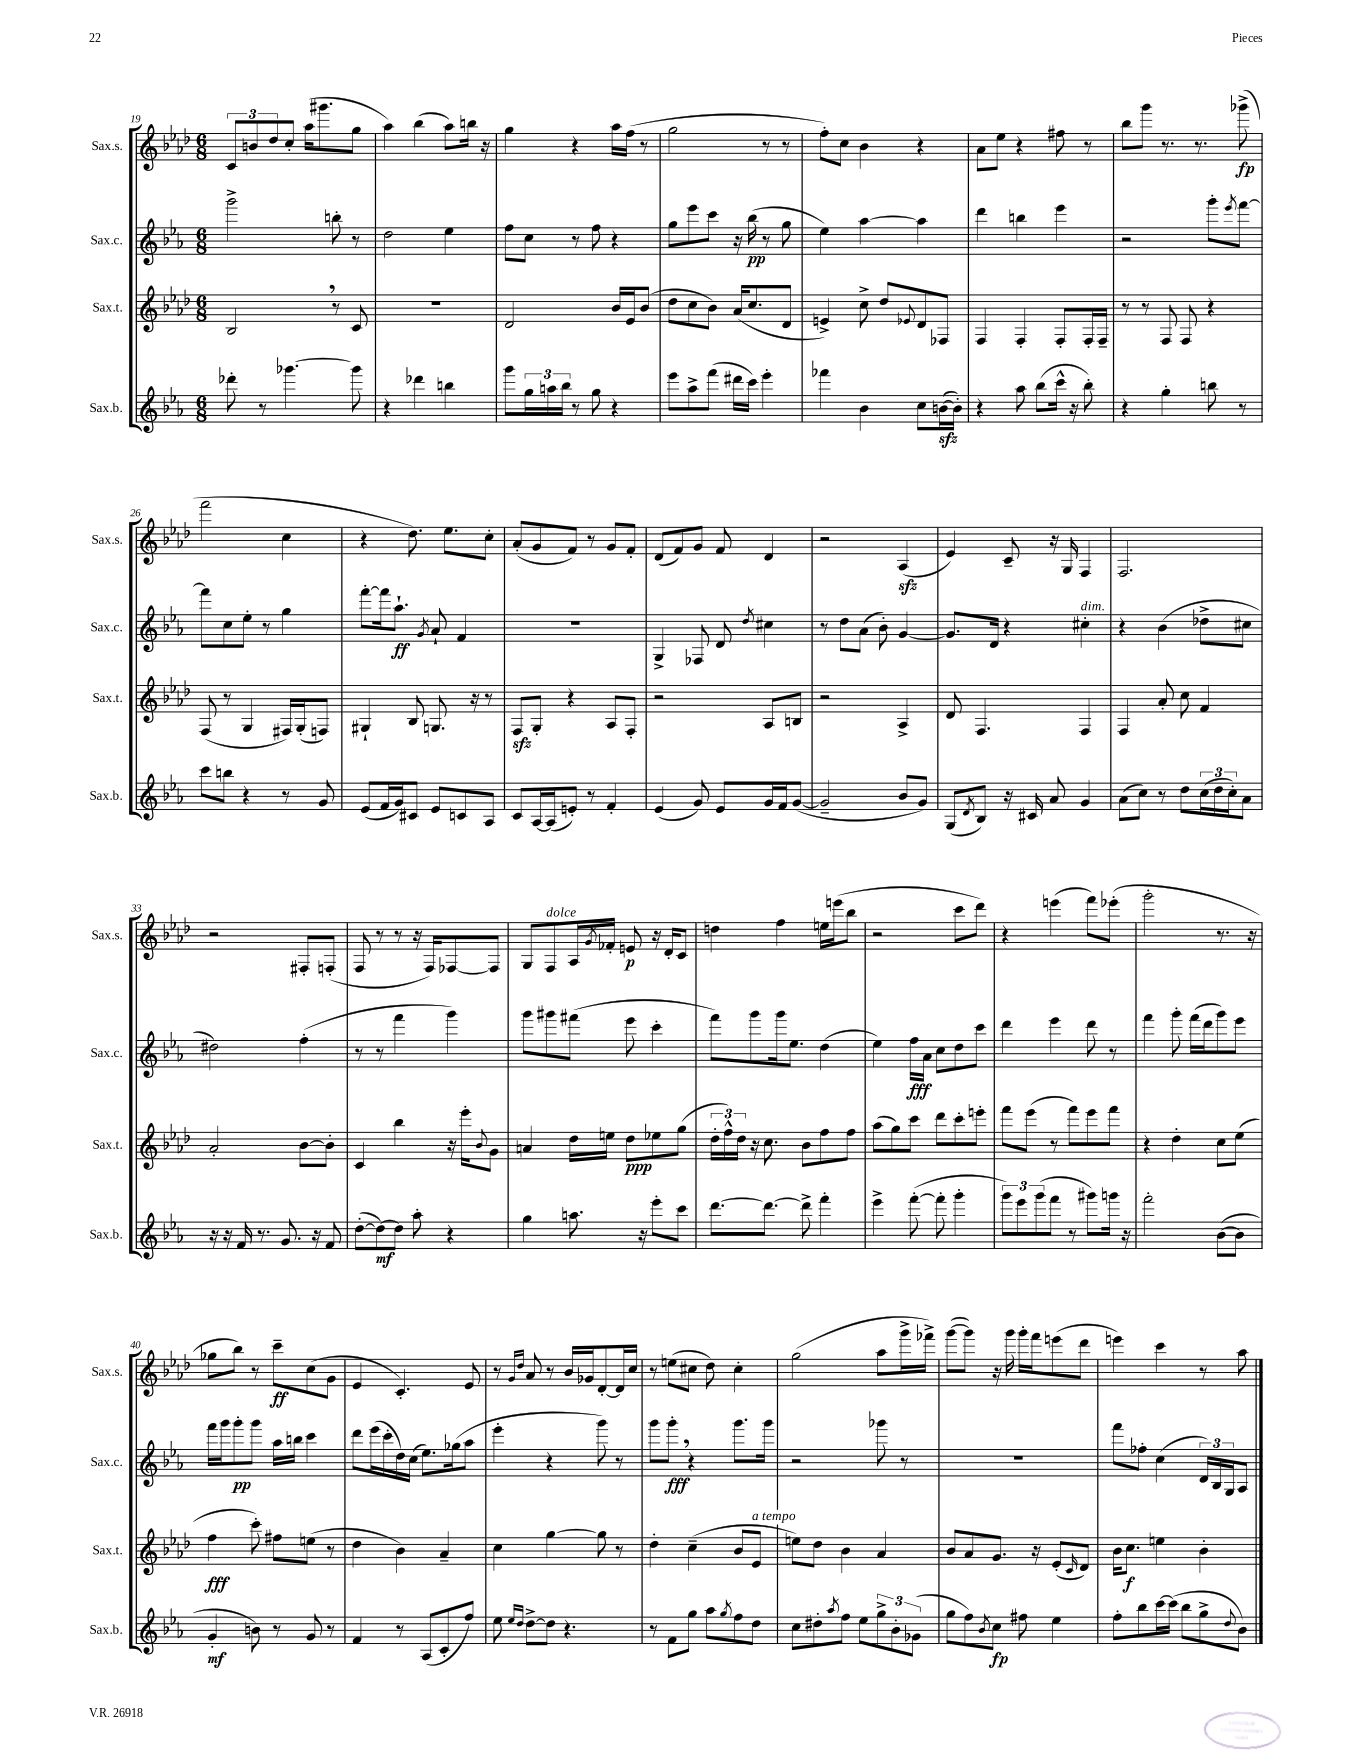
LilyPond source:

<<
\new StaffGroup <<
\new Staff = "s0" \with { instrumentName = "Sax.s." shortInstrumentName = "Sax.s." } {
    \clef treble \key aes \major \numericTimeSignature \time 6/8
    \tuplet 3/2 { c'8 b'8 des''8 } c''8-. aes''16( gis'''8. g''8 |
    aes''4) bes''4( aes''8) b''16 r16 |
    g''4 r4 aes''16 f''16( r8 |
    g''2 r8 r8 |
    f''8-.) c''8 bes'4 r4 |
    aes'8 ees''8 r4 fis''8 r8 |
    bes''8 g'''8 r8. r8. ges'''8->\fp( |
    f'''2 c''4 |
    r4 des''8.) ees''8. c''8-. |
    aes'8-.( g'8 f'8) r8 g'8 f'8-. |
    des'8( f'8) g'8 f'8 des'4 |
    r2 aes4\sfz( |
    ees'4) c'8-- r16 g16 f4 |
    f2. |
    r2 fis8-. f8-.( |
    f8 r8 r8 r16 f16) fes8~ fes8 |
    g8 f8^\markup { \italic "dolce" } aes16 \acciaccatura { g'8 } fes'16-. e'8\p r16 des'16-. c'8 |
    d''4 f''4 e''16 e'''16( bes''8 |
    r2 c'''8 des'''8) |
    r4 e'''4( f'''8) ees'''8-.( |
    g'''2-. r8. r16 |
    ges''8 bes''8) r8 c'''8--\ff c''8( g'8 |
    ees'4 c'4.-.) ees'8 |
    r8 \grace { g'16 des''16 } aes'8 r8 bes'16 ges'16 des'8~-. des'16 c''16 |
    r8 e''8( cis''8 des''8) cis''4-. |
    g''2( aes''8 g'''16-> fes'''16->) |
    g'''8~( g'''8) r16 g'''16 g'''16-. f'''16 e'''8( des'''8 |
    e'''4) c'''4 r8 aes''8 \bar "|." |
}
\new Staff = "s1" \with { instrumentName = "Sax.c." shortInstrumentName = "Sax.c." } {
    \clef treble \key ees \major \numericTimeSignature \time 6/8
    g'''2-> b''8-. r8 |
    d''2 ees''4 |
    f''8 c''8 r8 f''8 r4 |
    g''8 ees'''8 c'''8 r16 bes''16\pp( r8 g''8 |
    ees''4) aes''4~ aes''4 |
    d'''4 b''4 ees'''4 |
    r2 g'''8-. \acciaccatura { ees'''8 } f'''8~ |
    f'''8 c''8 ees''8-. r8 g''4 |
    f'''8~-. f'''16 aes''8.-!\ff \acciaccatura { g'8 } aes'8-! f'4 |
    R2. |
    g4-> fes8 d'8 \acciaccatura { d''8 } cis''4 |
    r8 d''8 aes'8( bes'8-.) g'4~ |
    g'8. d'16 r4 cis''4-.^\markup { \italic "dim." } |
    r4 bes'4( des''8-> cis''8 |
    dis''2) f''4-.( |
    r8 r8 f'''4 g'''4) |
    g'''8 gis'''8 fis'''8( ees'''8 c'''4-. |
    f'''8) g'''8 g'''16 ees''8. d''4( |
    ees''4) f''16\fff aes'16 c''8 d''8 c'''8 |
    d'''4 ees'''4 d'''8 r8 |
    f'''4 g'''8-. f'''16( d'''16 g'''8) ees'''8 |
    f'''16 g'''16 g'''8-.\pp g'''8 aes''16 b''16 c'''4 |
    d'''8 ees'''16( c'''16-. d''16) c''16( ees''8.) ges''16( aes''8 |
    ees'''4-. r4 g'''8) r8 |
    g'''8 g'''8-.\fff \breathe r4 g'''8. g'''16 |
    r2 ges'''8 r8 |
    R2. |
    f'''8 fes''8-. c''4( \tuplet 3/2 { d'16) bes16 g16 } aes8 \bar "|." |
}
\new Staff = "s2" \with { instrumentName = "Sax.t." shortInstrumentName = "Sax.t." } {
    \clef treble \key aes \major \numericTimeSignature \time 6/8
    bes2 \breathe r8 c'8 |
    r2. |
    des'2 bes'16 ees'16 bes'8( |
    des''8 c''8 bes'8) aes'16( c''8. des'8 |
    e'4->) c''8-> des''8 \appoggiatura { ees'8 } des'8 fes8 |
    f4 f4-. f8-. f16-. f16-- |
    r8 r8 f8 f8 r4 |
    f8( r8 g4 fis16) g16-.( f8) |
    gis4-! bes8 g8. r16 r8 |
    f8\sfz g8-. r4 aes8 f8-. |
    r2 aes8 b8 |
    r2 aes4-> |
    des'8 f4. f4 |
    f4 aes'8-. c''8 f'4 |
    aes'2-. bes'8~ bes'8-. |
    c'4 bes''4 r16 ees'''16-. \appoggiatura { bes'8 } g'8 |
    a'4 des''16 e''16 des''8\ppp ees''8 g''8( |
    \tuplet 3/2 { des''16-. f''16-^) des''16 } r16 c''8. bes'8 f''8 f''8 |
    aes''8( g''8) c'''8 des'''8 c'''8-. e'''8-. |
    f'''8 ees'''8( r8 f'''8) ees'''8 f'''8 |
    r4 des''4-. c''8 ees''8( |
    f''4\fff c'''8-.) fis''8 e''8( r8 |
    des''4 bes'4) aes'4-- |
    c''4 g''4~ g''8 r8 |
    des''4-. c''4--( bes'8 ees'8^\markup { \italic "a tempo" } |
    e''8) des''8 bes'4 aes'4 |
    bes'8 aes'8 g'8. r16 ees'8-.( \grace { c'16 } des'8) |
    bes'16 c''8.\f e''4 bes'4-. \bar "|." |
}
\new Staff = "s3" \with { instrumentName = "Sax.b." shortInstrumentName = "Sax.b." } {
    \clef treble \key ees \major \numericTimeSignature \time 6/8
    des'''8-. r8 ges'''4.~ ges'''8 |
    r4 des'''4 b''4 |
    g'''8 \tuplet 3/2 { g''16 a''16 bes''16 } r8 g''8 r4 |
    ees'''8 aes''8-> f'''8( dis'''16 c'''16) ees'''4-. |
    fes'''4 bes'4 c''8 b'16~\sfz( b'16-.) |
    r4 aes''8 bes''8( c'''16-^ r16 bes''8-.) |
    r4 g''4-. b''8 r8 |
    c'''8 b''8 r4 r8 g'8 |
    ees'8( f'16 g'16) cis'8 ees'8 c'8 aes8 |
    c'8 aes16~ aes16( e'8-.) r8 f'4-. |
    ees'4( g'8) ees'8 g'16 f'16 g'8~( |
    g'2-- bes'8 g'8) |
    g8( \acciaccatura { d'8 } bes8) r16 cis'16 aes'8 g'4 |
    aes'8( c''8) r8 d''8 \tuplet 3/2 { c''16( d''16 c''16-.) } aes'8 |
    r16 r16 f'16 r8. g'8. r16 f'8 |
    d''8~-.( d''8~\mf) d''8 aes''8-. r4 |
    g''4 a''8. r16 ees'''8-. c'''8 |
    d'''8.~ d'''8.~ d'''8-> f'''4-. |
    ees'''4-> f'''8~-.( f'''8-. g'''4-. |
    \tuplet 3/2 { g'''8) ees'''8 g'''8( } f'''8 r8 gis'''8) g'''16 r16 |
    f'''2-. bes'8~( bes'8 |
    g'4-.\mf b'8) r8 g'8 r8 |
    f'4 r8 aes8( c'8-. f''8) |
    ees''8 \grace { ees''16 d''16 } d''8~-> d''8 r4. |
    r8 f'8 g''8 aes''8 \acciaccatura { g''8 } f''8 d''8 |
    c''8 dis''8-. \acciaccatura { aes''8 } f''8 ees''8 \tuplet 3/2 { g''8-> bes'8-. ges'8( } |
    g''8 f''8) \acciaccatura { bes'8 } c''8\fp fis''8 ees''4 |
    f''8-. bes''8 c'''16~ c'''16( bes''8 g''8-> \appoggiatura { d''8 } bes'8) \bar "|." |
}
>>
>>
\layout { \context { \Score currentBarNumber = #19 } }
